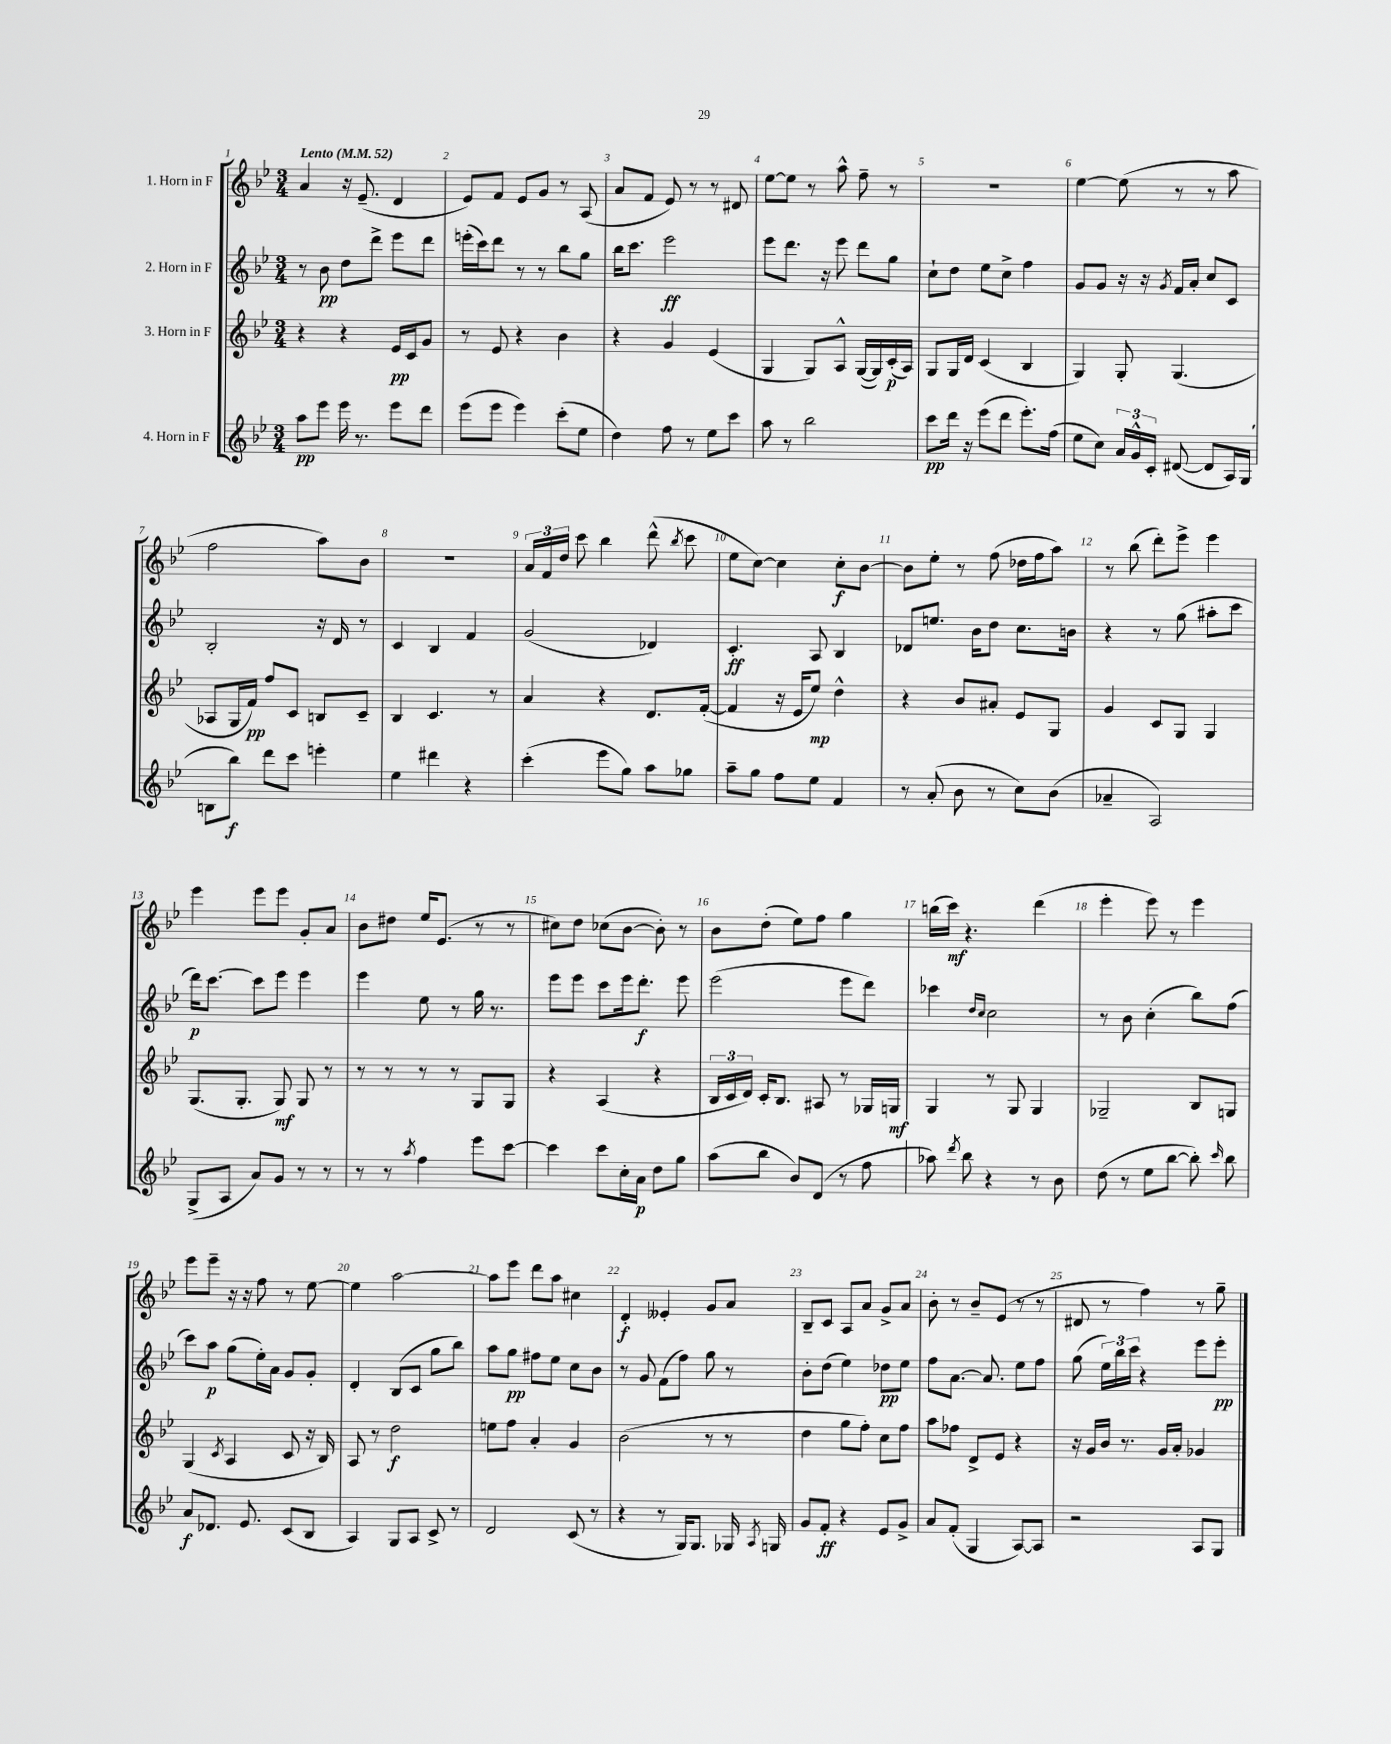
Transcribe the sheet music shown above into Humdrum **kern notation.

**kern	**kern	**kern	**kern
*staff4	*staff3	*staff2	*staff1
*clefG2	*clefG2	*clefG2	*clefG2
*k[b-e-]	*k[b-e-]	*k[b-e-]	*k[b-e-]
*M3/4	*M3/4	*M3/4	*M3/4
*MM52	*MM52	*MM52	*MM52
8aa\L	4r	8r	4a/
8eee-\J	.	8b-\	.
16eee-\	4r	8dd\L	16r
8.r	.	.	(8.e-~/
.	.	8ddd^\J	.
8eee-\L	16e-/LL	8eee-\L	4d/
.	16c/J	.	.
8ddd\J	8g/J	8ddd\J	.
=	=	=	=
(8eee-\L	8r	(16eee'\LL	8e-/L)
.	.	16ccc\J)	.
8eee-\J	8e-/	8ddd\J	8f/J
4eee-\)	4r	8r	8e-/L
.	.	8r	8g/J
(8ccc'\L	4b-\	8bb-\L	8r
8ee-\J	.	8gg\J	(8A/
=	=	=	=
4dd\)	4r	16bb-\LK	8a/L
.	.	8.ccc\J	.
.	.	.	8f/J
8ff\	4g/	2eee-\	8e-/)
8r	.	.	8r
8ee-\L	(4e-/	.	8r
8ccc\J	.	.	8d#/
=	=	=	=
8aa\	4G/	8eee-\L	[8ee-\L
8r	.	8.ddd\J	8ee-\]J
2bb-\	8G/L)	.	8r
.	.	16r	.
.	8A^^/J	8eee-\	8aa^^\
.	([16G/LL	8ddd\L	8ff~\
.	16G/])	.	.
.	(16c'/	8gg\J	8r
.	16A/JJ)	.	.
=	=	=	=
8ccc\L	8G/L	8cc`\L	2.r
16ddd\Jk	16G/L	8dd\J	.
16r	16d/JJ	.	.
(8eee-\L	(4c/	8ee-\L	.
8ddd\J	.	8cc^\J	.
8.eee-'\L)	4B-/	4ff\	.
(16ff\Jk	.	.	.
=	=	=	=
8ee-\L	4G/)	8g/L	[4ee-\
8cc\J)	.	8g/J	.
24a/LL	8G'/	16r	(8ee-\]
24g^^/	.	.	.
.	.	16r	.
24c'/JJ	.	.	.
.	.	8qg/	.
([8d#/	(4.G/	16f/LL	8r
.	.	16a'/JJ	.
8d#/]L	.	8cc/L	8r
16A/L)	.	8c/J	8aa\
(16G/JJ	.	.	.
=	=	=	=
8B\L	8A-/L	2B-'/	2ff\
8bb-\J)	16G/L	.	.
.	16f/JJ)	.	.
8ddd\L	8ff/L	.	.
8ccc\J	8c/J	.	.
4eee'\	8B/L	16r	8aa\L)
.	.	16d/	.
.	8c~/J	8r	8b-\J
=	=	=	=
4ee-\	4B-/	4c/	2.r
4ddd#\	4.c/	4B-/	.
4r	.	4f/	.
.	8r	.	.
=	=	=	=
(4ccc'\	4a/	(2g/	24a/LL
.	.	.	24f/
.	.	.	24dd/JJ
.	.	.	8ccc\
8eee-\L	4r	.	4bb-\
8gg\J)	.	.	.
8aa\L	8.d/L	4d-/)	(8ddd^^\
.	.	.	8qbb-/
8gg-\J	.	.	8ccc\
.	([16f'/Jk	.	.
=	=	=	=
8aa~\L	4f/]	4.c'/	8ee-\L
8gg\J	.	.	[8cc\J)
8ff\L	16r	.	4cc\]
.	16e-/LK	.	.
8ee-\J	8ee-/J)	8A/	.
4f/	4dd^^\	4B-/	8cc'\L
.	.	.	[8b-\J
=	=	=	=
8r	4r	8d-/L	8b-\]L
(8a'/	.	8.ee/J	8ee-'\J
8b-\	8b-/L	.	8r
.	.	16b-\LK	.
8r	8a#'/J	8dd\J	(8ff\
8cc\L)	8e-/L	8.cc\L	16dd-\LL
.	.	.	16ff\J
(8b-\J	8G/J	.	8aa\J)
.	.	16b\Jk	.
=	=	=	=
4a-~/	4g/	4r	8r
.	.	.	(8bb-\
2A/)	8c/L	8r	8ddd'\L)
.	8G/J	(8gg\	8eee-^\J
.	4G/	8aa#'\L	4eee-\
.	.	8ccc\J	.
=	=	=	=
(8G^/L	(8.G/L	16ddd\LK)	4eee-\
.	.	[8.ccc\J	.
8A/J	.	.	.
.	8.G'/J	.	.
8a/L)	.	8ccc\]L	8eee-\L
8g/J	8G/)	8eee-\J	8eee-\J
8r	8G/	4eee-\	8g'/L
8r	8r	.	8a/J
=	=	=	=
8r	8r	4eee-\	8b-\L
8r	8r	.	8dd#\J
8qaa/	.	.	.
4ff\	8r	8ee-\	16ee-/LK
.	.	.	(8.e-/J
.	8r	8r	.
8eee-\L	8G/L	16gg\	8r
.	.	8.r	.
[8ccc\J	8G/J	.	8r
=	=	=	=
4ccc\]	4r	8eee-\L	8cc#\L)
.	.	8eee-\J	8dd\J
8ccc\L	(4A/	8ccc\L	(8cc-\L
16cc'\L	.	16eee-\k	[8b-\J
16a\JJ	.	8.ddd'\J	.
8dd\L	4r	.	8b-'\])
8gg\J	.	8eee-\	8r
=	=	=	=
(8aa\L	24B-/LL	(2eee-\	8b-\L
.	24c/	.	.
.	24d/JJ)	.	.
8bb-\J	16c'/LK	.	(8dd'\J
.	8.B-/J	.	.
8b-/L)	.	.	8ee-\L)
(8d/J	8A#/	.	8ff\J
8r	8r	8eee-\L	4gg\
8ff\	16G-/LL	8ddd\J)	.
.	16G/JJ	.	.
=	=	=	=
8aa-\)	4G/	4ccc-\	(16bb\LL
.	.	.	16ccc\JJ)
8qddd/	.	.	.
8bb-\	.	.	4.r
.	.	16qqdd/LL	.
.	.	16qqcc/JJ	.
4r	8r	2cc\	.
.	8G/	.	.
8r	4G/	.	(4ddd\
8b-\	.	.	.
=	=	=	=
(8dd\	2G-~/	8r	4eee-'\
8r	.	8b-\	.
8ee-\L	.	(4cc'\	8eee-\)
[8bb-\J	.	.	8r
8bb-'\])	8B-/L	8bb-\L)	4eee-\
16qqccc/	.	.	.
8bb-\	8G/J	(8ff\J	.
=	=	=	=
8a/L	(4G/	8ccc\L)	8eee-\L
8.d-/J	.	8aa\J	8eee-~\J
.	8qc/	.	.
.	4A/	(8gg\L	16r
8.e-/	.	.	16r
.	.	16ee-'\L)	8ff\
.	.	16a\JJ	.
(8c/L	8c/	8g/L	8r
8B-/J	16r	8g'/J	[8ee-\
.	16B-/)	.	.
=	=	=	=
4A/)	8A/	4d'/	4ee-\]
.	8r	.	.
8G/L	2dd\	(8B-/L	[2aa\
8A/J	.	8c/J	.
8c^/	.	8gg\L	.
8r	.	8bb-\J)	.
=	=	=	=
2d/	8ee\L	8aa\L	8aa\]L
.	8ff\J	8gg\J	8eee-\J
.	4a'/	8ff#\L	8ddd\L
.	.	8ee-\J	8aa\J
(8c/	4g/	8cc\L	4cc#\
8r	.	8b-\J	.
=	=	=	=
4r	(2b-\	8r	4d'/
.	.	8g/	.
8r	.	(8f\L	4e--'/
16G/LK)	.	8ff\J)	.
8.G/J	.	.	.
.	8r	8gg\	8g/L
16G-/	8r	8r	8a/J
8qA/	.	.	.
16G/	.	.	.
=	=	=	=
8g/L	4dd\	8b-'\L	8B-~/L
8f'/J	.	(8dd\J	8c/J
4r	8gg\L	4ee-\)	8A/L
.	8ff'\J)	.	8a/J
8e-/L	8cc\L	8dd-\L	8g^/L
8g^/J	8ff\J	8ee-\J	8a/J
=	=	=	=
8a/L	8aa\L	8ff\L	8b-'\
(8f'/J	8ff-\J	[8.a\J	8r
4G/	8d^/L	.	8b-~/L
.	.	8.a/]	.
.	8e-/J	.	(8e-/J
[8A/L)	4r	8ee-\L	8r
8A/]J	.	8ff\J	8r
=	=	=	=
2r	16r	(8gg\	8d#/
.	16g/LL	.	.
.	16b-/JJ	24ee-\LL)	8r
.	.	24bb-\	.
.	8.r	.	.
.	.	24ccc\JJ	.
.	.	4r	4ff\)
.	16g/LL	.	.
.	16a'/JJ	.	.
8A/L	4g-/	8eee-\L	8r
8G/J	.	8eee-'\J	8gg~\
==	==	==	==
*-	*-	*-	*-
